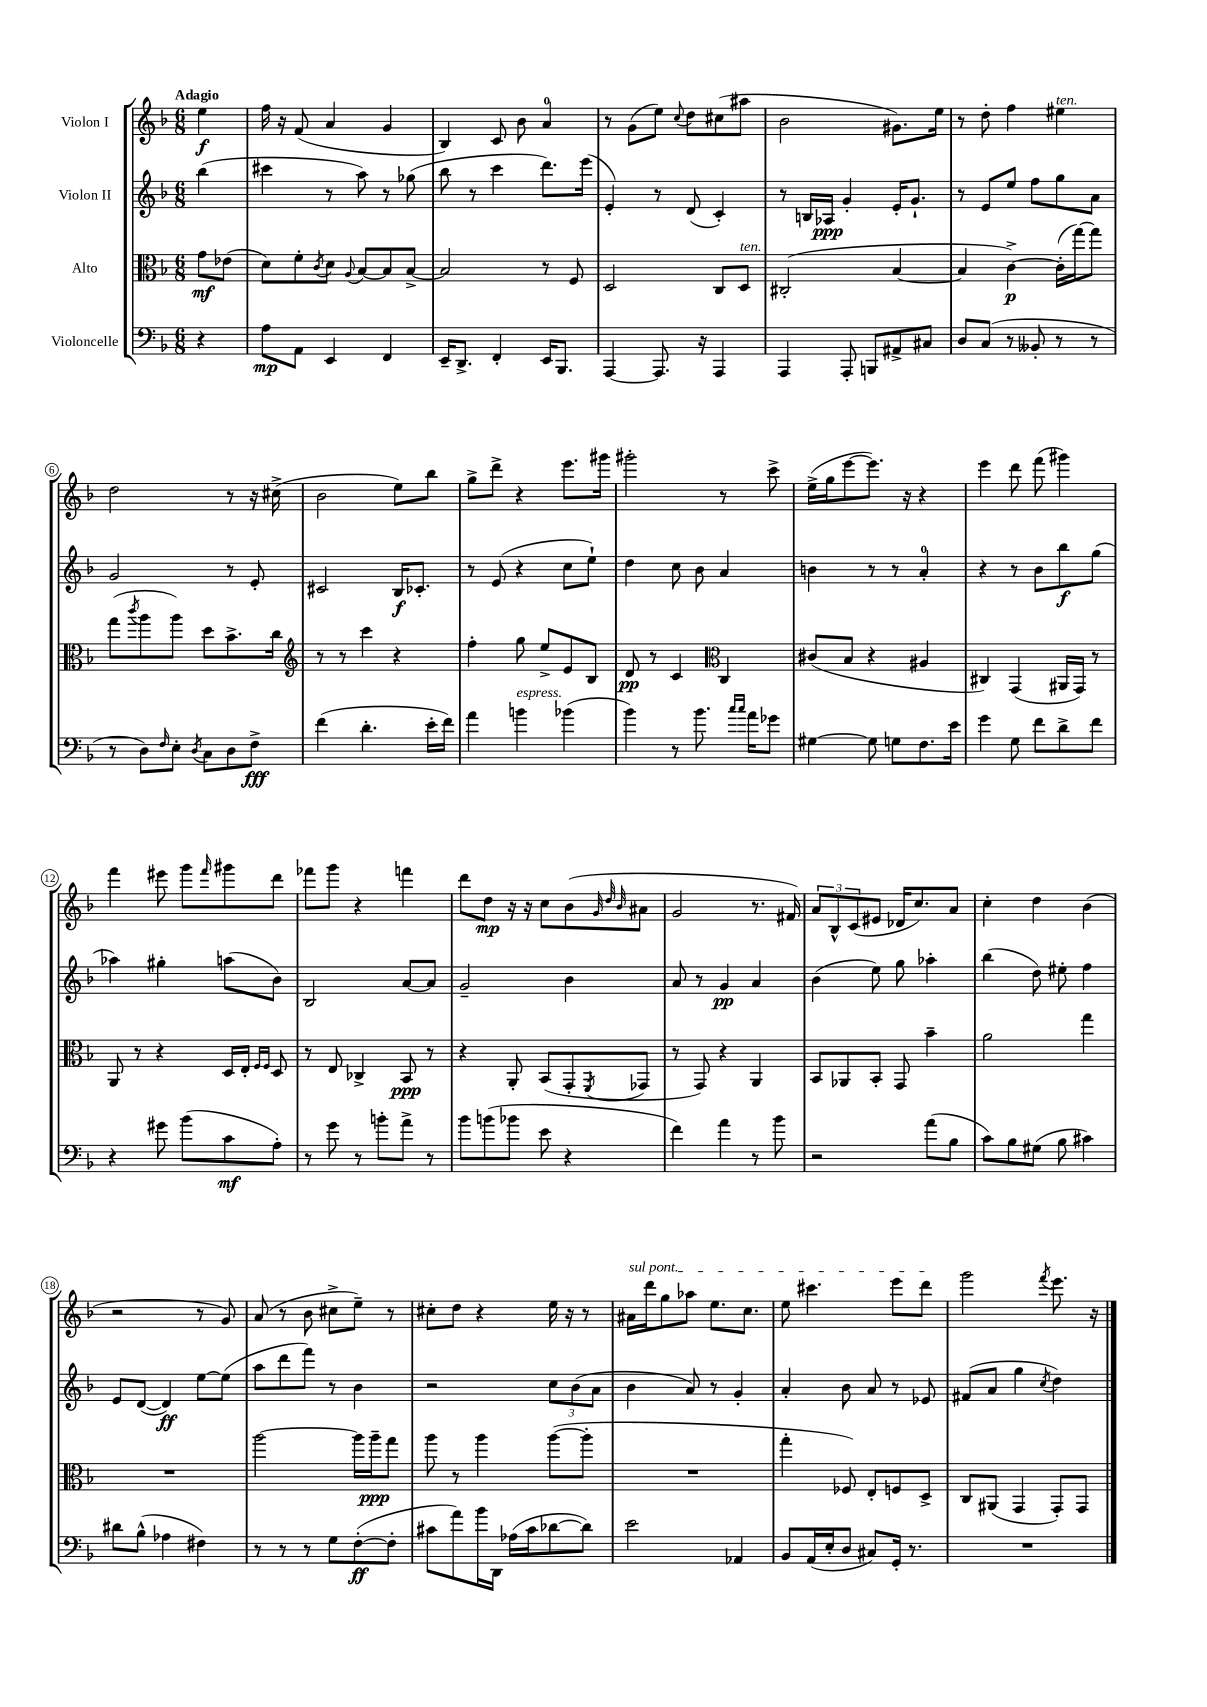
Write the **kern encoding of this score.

**kern	**dynam	**kern	**dynam	**kern	**dynam	**kern	**dynam
*part4	*part4	*part3	*part3	*part2	*part2	*part1	*part1
*staff4	*staff4	*staff3	*staff3	*staff2	*staff2	*staff1	*staff1
*I"Violoncelle	*	*I"Alto	*	*I"Violon II	*	*I"Violon I	*
*clefF4	*	*clefC3	*	*clefG2	*	*clefG2	*
*k[b-]	*	*k[b-]	*	*k[b-]	*	*k[b-]	*
*M6/8	*	*M6/8	*	*M6/8	*	*M6/8	*
=	=	=	=	=	=	=	=
!	!	!	!	!	!	!LO:TX:a:B:t=Adagio	!
4r	.	8g\L	mf	(4bb-\	.	4ee\	f
.	.	(8e-X\J	.	.	.	.	.
=1	=1	=1	=1	=1	=1	=1	=1
8A\L	mp	8d\L)	.	4ccc#X\	.	16ff\	.
.	.	.	.	.	.	16r	.
8AA\J	.	8f'\	.	.	.	(8f/	.
.	.	8qc/	.	.	.	.	.
4EE/	.	8d\J	.	8r	.	4a/	.
.	.	8qqA/	.	.	.	.	.
.	.	[8B-/L	.	8aa\)	.	.	.
4FF/	.	8B-/]	.	8r	.	4g/	.
.	.	[8B-^/J	.	(8gg-X\	.	.	.
=2	=2	=2	=2	=2	=2	=2	=2
16EE~/KL	.	2B-/]	.	8bb-\	.	4B-/)	.
8.DD^/J	.	.	.	.	.	.	.
.	.	.	.	8r	.	.	.
4FF'/	.	.	.	4ccc\	.	8c/	.
.	.	.	.	.	.	8b-\	.
16EE/KL	.	8r	.	8.ddd\L)	.	4a/	.
8.BBB-/J	.	.	.	.	.	.	.
.	.	8F/	.	.	.	.	.
.	.	.	.	(16eee\Jk	.	.	.
=3	=3	=3	=3	=3	=3	=3	=3
[4AAA/	.	2D/	.	4e'/)	.	8r	.
.	.	.	.	.	.	(8g\L	.
8.AAA/]	.	.	.	8r	.	8ee\J)	.
.	.	.	.	.	.	8qqcc/	.
.	.	.	.	(8d/	.	8dd\L	.
16r	.	.	.	.	.	.	.
4AAA/	.	8C/L	.	4c'/)	.	(8cc#X\	.
!	!	!LO:TX:a:i:t=ten.	!	!	!	!	!
.	.	8D/J	.	.	.	8aa#X\J	.
=4	=4	=4	=4	=4	=4	=4	=4
4AAA/	.	(2C#X'/	.	8r	.	2b-\	.
.	.	.	.	16Bn/LL	.	.	.
.	.	.	.	16A-X/JJ	ppp	.	.
8AAA'/	.	.	.	4g'/	.	.	.
8BBBn/L	.	.	.	.	.	.	.
8AA#X^/	.	[4B-/	.	16e'/KL	.	8.g#X\L)	.
.	.	.	.	8.g`/J	.	.	.
8C#X/J	.	.	.	.	.	.	.
.	.	.	.	.	.	16ee\Jk	.
=5	=5	=5	=5	=5	=5	=5	=5
8D/L	.	4B-/]	.	8r	.	8r	.
(8C/J	.	.	.	8e/L	.	8dd'\	.
8r	.	[4c^\)	p	8ee/J	.	4ff\	.
8BB--X'/	.	.	.	8ff\L	.	.	.
!	!	!	!	!	!	!LO:TX:a:i:t=ten.	!
8r	.	(16c'\LL]	.	8gg\	.	4ee#X\	.
.	.	[16gg\J)	.	.	.	.	.
8r	.	8gg\J]	.	8a\J	.	.	.
!!LO:LB:g=z
=6	=6	=6	=6	=6	=6	=6	=6
8r	.	(8gg\L	.	2g/	.	2dd\	.
.	.	8qccc/	.	.	.	.	.
8D\L)	.	8aa\	.	.	.	.	.
16qqF/	.	.	.	.	.	.	.
8E'\J	.	8aa\J)	.	.	.	.	.
8qD/	.	.	.	.	.	.	.
8C\L	.	8dd\L	.	.	.	.	.
8D\	.	8.b-^\	.	8r	.	8r	.
8F^\J	fff	.	.	8e'/	.	16r	.
.	.	16cc\Jk	.	.	.	(16cc#X^\	.
=7	=7	=7	=7	=7	=7	=7	=7
*	*	*clefG2	*	*	*	*	*
(4f\	.	8r	.	2c#X/	.	2b-\	.
.	.	8r	.	.	.	.	.
4.d'\	.	4ccc\	.	.	.	.	.
.	.	4r	.	16B-/KL	f	8ee\L)	.
.	.	.	.	8.c-X'/J	.	.	.
16e'\LL	.	.	.	.	.	8bb-\J	.
16f\JJ)	.	.	.	.	.	.	.
=8	=8	=8	=8	=8	=8	=8	=8
4a\	.	4ff'\	.	8r	.	8gg^\L	.
.	.	.	.	(8e/	.	8ddd^\J	.
!LO:TX:a:i:t=espress.	!	!	!	!	!	!	!
4bn\	.	8gg\	.	4r	.	4r	.
.	.	8ee^/L	.	.	.	.	.
(4b-X\	.	8e/	.	8cc\L	.	8.eee\L	.
.	.	8B-/J	.	8ee`\J)	.	.	.
.	.	.	.	.	.	16ggg#X\Jk	.
=9	=9	=9	=9	=9	=9	=9	=9
4b-\)	.	8d/	pp	4dd\	.	2ggg#X'\	.
.	.	8r	.	.	.	.	.
8r	.	4c/	.	8cc\	.	.	.
8.b-\	.	.	.	8b-\	.	.	.
*	*	*clefC3	*	*	*	*	*
.	.	4C/	.	4a/	.	8r	.
16qqcc/LL	.	.	.	.	.	.	.
16qqcc/JJ	.	.	.	.	.	.	.
16a\KL	.	.	.	.	.	.	.
8g-X\J	.	.	.	.	.	8ccc^\	.
=10	=10	=10	=10	=10	=10	=10	=10
[4G#X\	.	(8c#X/L	.	4bn\	.	(16ee^\LL	.
.	.	.	.	.	.	16gg\J	.
.	.	8B-/J	.	.	.	[8eee\	.
8G#\]	.	4r	.	8r	.	8.eee\J])	.
8Gn\L	.	.	.	8r	.	.	.
.	.	.	.	.	.	16r	.
8.F\	.	4A#X/	.	4a'/	.	4r	.
16e\Jk	.	.	.	.	.	.	.
=11	=11	=11	=11	=11	=11	=11	=11
4g\	.	4C#X/)	.	4r	.	4eee\	.
8G\	.	(4GG/	.	8r	.	8ddd\	.
8f\L	.	.	.	8b-\L	.	(8fff\	.
8d^\	.	16AA#X/LL	.	8bb-\	f	4ggg#X\)	.
.	.	16GG/JJ)	.	.	.	.	.
8f\J	.	8r	.	(8gg\J	.	.	.
!!LO:LB:g=z
=12	=12	=12	=12	=12	=12	=12	=12
4r	.	8AA/	.	4aa-X\)	.	4fff\	.
.	.	8r	.	.	.	.	.
8g#X\	.	4r	.	4gg#X'\	.	8eee#X\	.
(8b-\L	.	.	.	.	.	8ggg\L	.
.	.	.	.	.	.	16qqfff/	.
8c\	mf	16D/LL	.	(8aan\L	.	8ggg#X\	.
.	.	16E'/JJ	.	.	.	.	.
.	.	16qqF/LL	.	.	.	.	.
.	.	16qqF/JJ	.	.	.	.	.
8A'\J)	.	8D/	.	8b-\J)	.	8ddd\J	.
=13	=13	=13	=13	=13	=13	=13	=13
8r	.	8r	.	2B-/	.	8fff-X\L	.
8g\	.	8E/	.	.	.	8ggg\J	.
8r	.	4C-X^/	.	.	.	4r	.
8bn'\L	.	.	.	.	.	.	.
8a^\J	.	8BB-/	ppp	[8a/L	.	4fffn\	.
8r	.	8r	.	8a/J]	.	.	.
=14	=14	=14	=14	=14	=14	=14	=14
8b-\L	.	4r	.	2g~/	.	8ddd\L	.
(8bn\	.	.	.	.	.	8dd\J	mp
8b-X\J	.	8AA'/	.	.	.	16r	.
.	.	.	.	.	.	16r	.
8e\	.	(8BB-/L	.	.	.	8cc\L	.
4r	.	8GG'/	.	4b-\	.	(8b-\	.
.	.	.	.	.	.	32qqg/	.
.	.	.	.	.	.	32qqdd/	.
.	.	8qFF/	.	.	.	32qqb-/	.
.	.	8GG-X/J	.	.	.	8a#X\J	.
=15	=15	=15	=15	=15	=15	=15	=15
4f\)	.	8r	.	8a/	.	2g/	.
.	.	8GG/)	.	8r	.	.	.
4a\	.	4r	.	4g/	pp	.	.
8r	.	4AA/	.	4a/	.	8.r	.
8b-\	.	.	.	.	.	.	.
.	.	.	.	.	.	16f#X/)	.
=16	=16	=16	=16	=16	=16	=16	=16
2r	.	8BB-/L	.	(4b-\	.	12a/L	.
.	.	.	.	.	.	12B-^^/	.
.	.	8AA-X/	.	.	.	.	.
.	.	.	.	.	.	(12c/	.
.	.	8BB-'/J	.	8ee\)	.	8e#X/J	.
.	.	8GG/	.	8gg\	.	16d-X/KL	.
.	.	.	.	.	.	8.cc/)	.
(8a\L	.	4b-~\	.	4aa-X'\	.	.	.
8B-\J	.	.	.	.	.	8a/J	.
=17	=17	=17	=17	=17	=17	=17	=17
8c\L)	.	2a\	.	(4bb-\	.	4cc'\	.
8B-\	.	.	.	.	.	.	.
(8G#X\J	.	.	.	8dd\)	.	4dd\	.
8B-\	.	.	.	8ee#X'\	.	.	.
4c#X\)	.	4gg\	.	4ff\	.	(4b-\	.
!!LO:LB:g=z
=18	=18	=18	=18	=18	=18	=18	=18
8d#X\L	.	2.r	.	8e/L	.	2r	.
(8B-^^\J	.	.	.	([8d/J	.	.	.
4A-X\	.	.	.	4d/])	ff	.	.
4F#X\)	.	.	.	[8ee\L	.	8r	.
.	.	.	.	(8ee\J]	.	8g/)	.
=19	=19	=19	=19	=19	=19	=19	=19
8r	.	[2aa\	.	8aa\L	.	(8a/	.
8r	.	.	.	8ddd\	.	8r	.
8r	.	.	.	8fff\J)	.	8b-\	.
8G\L	.	.	.	8r	.	8cc#X^\L	.
([8F'\	ff	16aa\LL]	.	4b-\	.	8ee~\J)	.
.	.	16aa~\J	ppp	.	.	.	.
8F'\J]	.	8gg\J	.	.	.	8r	.
=20	=20	=20	=20	=20	=20	=20	=20
8c#X\L	.	8aa\	.	2r	.	8cc#X'\L	.
8a\)	.	8r	.	.	.	8dd\J	.
16b-\L	.	4aa\	.	.	.	4r	.
16DD\JJ	.	.	.	.	.	.	.
(16A-X\LL	.	.	.	.	.	.	.
16c#\J	.	.	.	.	.	.	.
[8d-X\	.	([8aa\L	.	12cc\L	.	16ee\	.
.	.	.	.	.	.	16r	.
.	.	.	.	(12b-\	.	.	.
8d-\J])	.	8aa'\J]	.	.	.	8r	.
.	.	.	.	12a\J	.	.	.
=21	=21	=21	=21	=21	=21	=21	=21
!	!	!	!	!	!	!LO:TX:a:i:t=sul pont.	!
2e\	.	2.r	.	4b-\	.	16a#X\LL	.
.	.	.	.	.	.	16ddd\J	.
.	.	.	.	.	.	8gg\	.
.	.	.	.	8a/)	.	8aa-X\J	.
.	.	.	.	8r	.	8.ee\L	.
4AA-X/	.	.	.	4g'/	.	.	.
.	.	.	.	.	.	8.cc\J	.
=22	=22	=22	=22	=22	=22	=22	=22
8BB-/L	.	4gg'\	.	4a'/	.	8ee\	.
(16AA/L	.	.	.	.	.	4.ccc#X\	.
16E'/J	.	.	.	.	.	.	.
8D/J	.	8F-X/)	.	8b-\	.	.	.
8C#X/L)	.	8E'/L	.	8a/	.	.	.
16GG'/Jk	.	8Fn/	.	8r	.	8eee\L	.
8.r	.	.	.	.	.	.	.
.	.	8D^/J	.	8e-X/	.	8ddd\J	.
=23	=23	=23	=23	=23	=23	=23	=23
2.r	.	8C/L	.	(8f#X/L	.	2ggg\	.
.	.	(8AA#X/J	.	8a/J	.	.	.
.	.	4GG/	.	4gg\	.	.	.
.	.	.	.	8qcc/	.	8qfff/	.
.	.	8GG'/L)	.	4dd\)	.	8.eee\	.
.	.	8GG/J	.	.	.	.	.
.	.	.	.	.	.	16r	.
==	==	==	==	==	==	==	==
*-	*-	*-	*-	*-	*-	*-	*-
